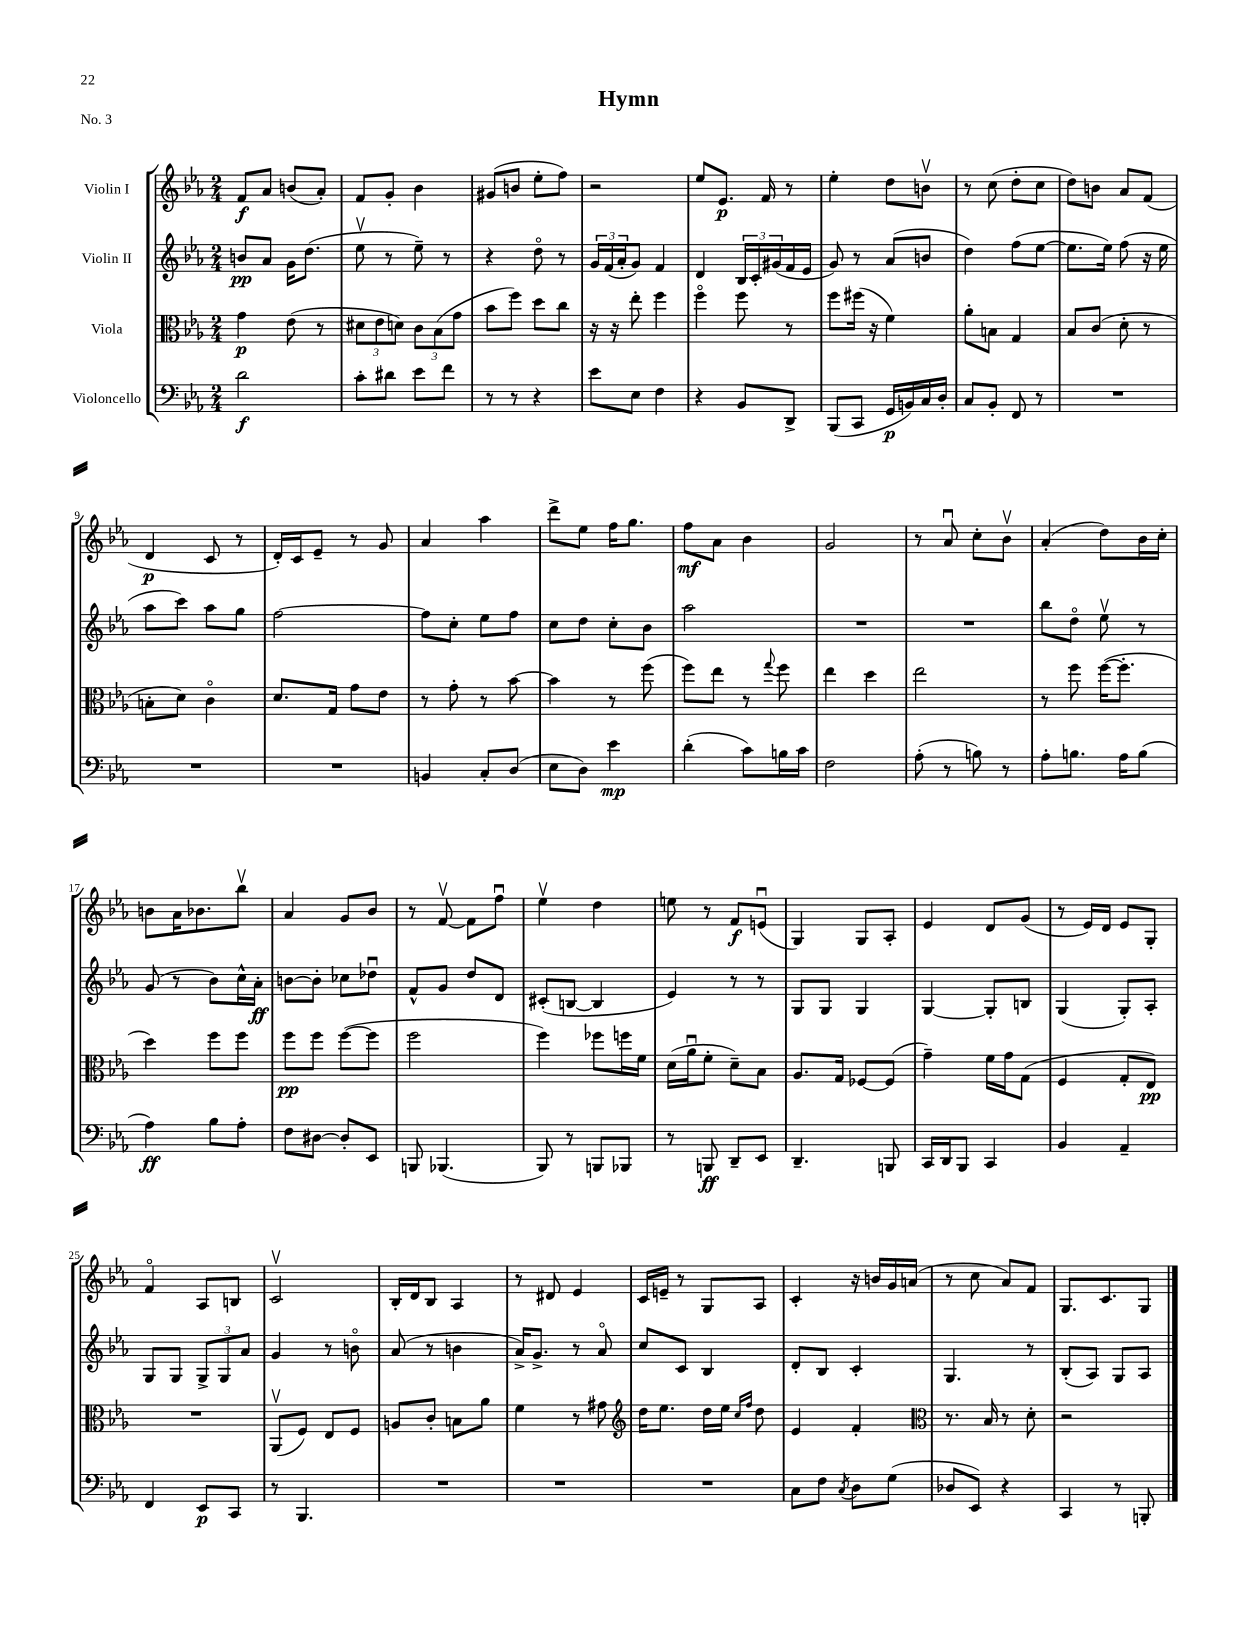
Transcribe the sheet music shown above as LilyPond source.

\header { title = "Hymn" piece = "No. 3" }
<<
\new StaffGroup <<
\new Staff = "s0" \with { instrumentName = "Violin I" } {
    \clef treble \key ees \major \numericTimeSignature \time 2/4
    f'8\f aes'8 b'8( aes'8-.) |
    f'8 g'8-. bes'4 |
    gis'8( b'8 ees''8-. f''8) |
    r2 |
    ees''8 ees'8.\p f'16 r8 |
    ees''4-. d''8 b'8\upbow |
    r8 c''8( d''8-. c''8 |
    d''8) b'8 aes'8 f'8( |
    d'4\p c'8 r8 |
    d'16-.) c'16 ees'8-- r8 g'8 |
    aes'4 aes''4 |
    d'''8-> ees''8 f''16 g''8. |
    f''8\mf aes'8 bes'4 |
    g'2 |
    r8 aes'8\downbow c''8-. bes'8\upbow |
    aes'4-.( d''8) bes'16 c''16-. |
    b'8 aes'16 bes'8. bes''8\upbow |
    aes'4 g'8 bes'8 |
    r8 f'8~\upbow f'8 f''8\downbow |
    ees''4\upbow d''4 |
    e''8 r8 f'8\f e'8\downbow( |
    g4) g8 aes8-. |
    ees'4 d'8 g'8( |
    r8 ees'16) d'16 ees'8 g8-. |
    f'4\flageolet aes8 b8 |
    c'2\upbow |
    bes16-. d'16 bes8 aes4 |
    r8 dis'8 ees'4 |
    c'16 e'16-- r8 g8 aes8 |
    c'4-. r16 b'16 g'16 a'16( |
    r8 c''8 aes'8) f'8 |
    g8. c'8. g8 \bar "|." |
}
\new Staff = "s1" \with { instrumentName = "Violin II" } {
    \clef treble \key ees \major \numericTimeSignature \time 2/4
    b'8\pp aes'8 g'16 d''8.( |
    ees''8\upbow r8 ees''8--) r8 |
    r4 d''8\flageolet r8 |
    \tuplet 3/2 { g'16 f'16( aes'16-. } g'8) f'4 |
    d'4 \tuplet 3/2 { bes16 c'16-. gis'16( } f'16 ees'16 |
    g'8) r8 aes'8( b'8 |
    d''4) f''8( ees''8~ |
    ees''8. ees''16) f''8( r16 ees''16 |
    aes''8 c'''8) aes''8 g''8 |
    f''2~ |
    f''8 c''8-. ees''8 f''8 |
    c''8 d''8 c''8-. bes'8 |
    aes''2 |
    R2 |
    R2 |
    bes''8 d''8\flageolet ees''8\upbow r8 |
    g'8( r8 bes'8) c''16-^ aes'16-.\ff |
    b'8~ b'8-. ces''8 des''8\downbow |
    f'8-^ g'8 d''8 d'8 |
    cis'8-.( b8~ b4 |
    ees'4) r8 r8 |
    g8 g8 g4 |
    g4~ g8-. b8 |
    g4( g8-.) aes8-. |
    g8 g8 \tuplet 3/2 { g8-> g8 aes'8 } |
    g'4 r8 b'8\flageolet |
    aes'8( r8 b'4 |
    aes'16->) g'8.-> r8 aes'8\flageolet |
    c''8 c'8 bes4 |
    d'8-. bes8 c'4-. |
    g4. r8 |
    bes8-.( aes8) g8 aes8 \bar "|." |
}
\new Staff = "s2" \with { instrumentName = "Viola" } {
    \clef alto \key ees \major \numericTimeSignature \time 2/4
    g'4\p ees'8( r8 |
    \tuplet 3/2 { dis'8 ees'8 d'8) } \tuplet 3/2 { c'8 bes8( g'8 } |
    bes'8 f''8) d''8 c''8 |
    r16 r16 ees''8-. f''4 |
    f''4\flageolet f''8 r8 |
    f''8 fis''16( r16 f'4) |
    aes'8-. b8 g4 |
    bes8 c'8( d'8-. r8 |
    b8-. d'8) c'4\flageolet |
    d'8. g16 g'8 ees'8 |
    r8 g'8-. r8 bes'8~ |
    bes'4 r8 f''8( |
    f''8) ees''8 r8 \appoggiatura { g''8 } f''8 |
    ees''4 d''4 |
    ees''2 |
    r8 f''8 f''16~( f''8.-. |
    d''4) f''8 f''8 |
    f''8\pp f''8 f''8~( f''8 |
    f''2 |
    f''4) fes''8 f''16 f'16 |
    d'16( aes'16\downbow f'8-. d'8--) bes8 |
    aes8. g16 fes8~ fes8( |
    g'4--) f'16 g'16 g8( |
    f4 g8-. ees8\pp) |
    R2 |
    aes,8\upbow( f8) ees8 f8 |
    a8 c'8-. b8 aes'8 |
    f'4 r8 gis'8 |
    \clef treble d''16 ees''8. d''16 ees''16 \grace { c''16 f''16 } d''8 |
    ees'4 f'4-. |
    \clef alto r8. bes16 r8 d'8-. |
    r2 \bar "|." |
}
\new Staff = "s3" \with { instrumentName = "Violoncello" } {
    \clef bass \key ees \major \numericTimeSignature \time 2/4
    d'2\f |
    c'8-. dis'8 ees'8 f'8 |
    r8 r8 r4 |
    ees'8 ees8 f4 |
    r4 bes,8 d,8-> |
    bes,,8( c,8 g,16\p b,16) c16 d16-. |
    c8 bes,8-. f,8 r8 |
    R2 |
    R2 |
    R2 |
    b,4 c8-. d8( |
    ees8 d8) ees'4\mp |
    d'4-.( c'8) b16 c'16 |
    f2 |
    aes8-.( r8 b8) r8 |
    aes8-. b8. aes16 b8( |
    aes4\ff) bes8 aes8-. |
    f8 dis8~ dis8-. ees,8 |
    b,,8 bes,,4.( |
    bes,,8) r8 b,,8 bes,,8 |
    r8 b,,8\ff d,8-- ees,8 |
    d,4.-- b,,8 |
    c,16 d,16 bes,,8 c,4 |
    bes,4 aes,4-- |
    f,4 ees,8\p c,8 |
    r8 bes,,4. |
    R2 |
    R2 |
    R2 |
    c8 f8 \acciaccatura { c8 } d8 g8( |
    des8 ees,8) r4 |
    c,4 r8 b,,8-. \bar "|." |
}
>>
>>
